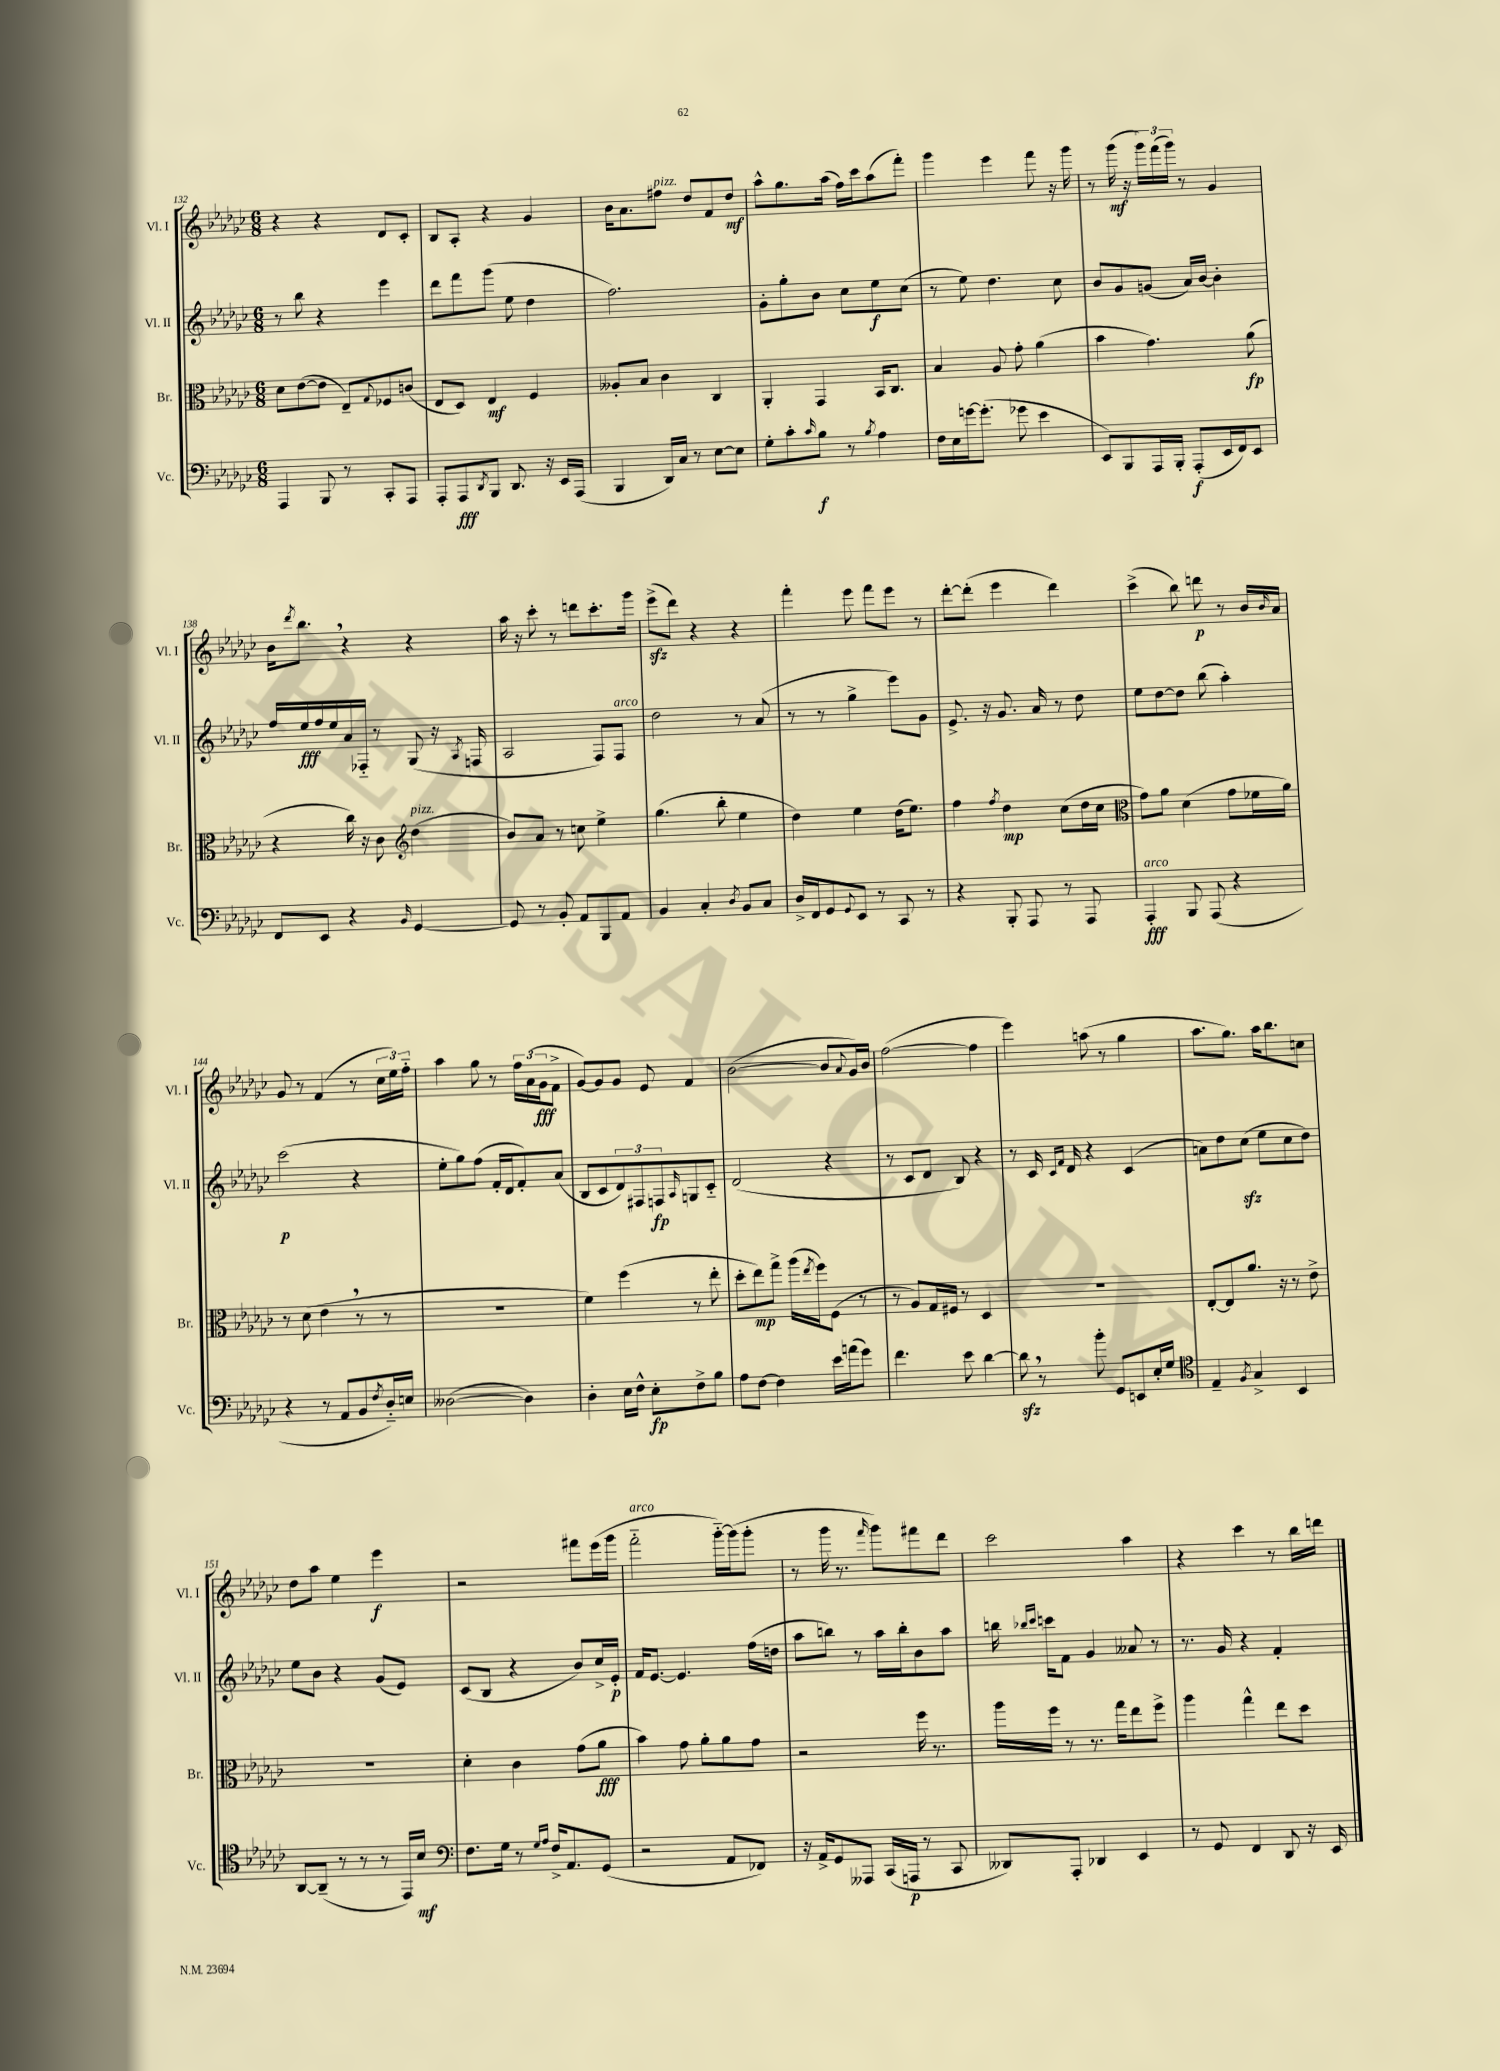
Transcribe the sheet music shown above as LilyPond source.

<<
\new StaffGroup <<
\new Staff = "s0" \with { instrumentName = "Vl. I" shortInstrumentName = "Vl. I" } {
    \clef treble \key ges \major \numericTimeSignature \time 6/8
    r4 r4 des'8 ces'8-. |
    bes8 aes8-. r4 ges'4 |
    bes'16 aes'8. fis''8^\markup { \italic "pizz." } des''8 f'8 des''8\mf |
    aes''8-^ ges''8. aes''16( f''16) ces'''16 aes''8( f'''8-.) |
    ges'''4 ees'''4 f'''8 r16 ges'''16 |
    r8 ges'''16\mf( r16 \tuplet 3/2 { ges'''16) f'''16( ges'''16) } r8 ges'4 |
    bes'16 \acciaccatura { des'''8 } bes''8. \breathe r4 r4 |
    aes''16 r16 ces'''8-. r8 d'''8 ces'''8.-. ges'''16 |
    ees'''8->\sfz( des'''8) r4 r4 |
    f'''4-. ees'''8 f'''8 ees'''8 r8 |
    des'''8~-. des'''8-.( ees'''4 des'''4) |
    ces'''4->( bes''8) d'''8\p r8 bes'16 \grace { bes'16 } aes'16 |
    ges'8 r8 f'4( r8 \tuplet 3/2 { ces''16 ees''16) f''16-_ } |
    aes''4 ges''8 r8 \tuplet 3/2 { f''16 aes'16( ges'16\fff } f'8-> |
    ges'8~) ges'8 ges'8 ees'8 f'4 |
    bes'2~( bes'8 \appoggiatura { aes'8 } ges'16) bes'16 |
    f''2~( f''4 |
    ees'''4) a''8( r8 ges''4 |
    aes''8. ges''8.) aes''16 bes''8. c''8 |
    des''8 aes''8 ees''4 ees'''4\f |
    r2 fis'''8 ees'''16( ges'''16 |
    f'''2-_^\markup { \italic "arco" } ges'''16~-_) ges'''16( ges'''8-. |
    r8 ges'''16 r8. \grace { f'''16 } ges'''8) fis'''8 des'''8 |
    ces'''2 aes''4 |
    r4 ces'''4 r8 bes''16 d'''16 \bar "|." |
}
\new Staff = "s1" \with { instrumentName = "Vl. II" shortInstrumentName = "Vl. II" } {
    \clef treble \key ges \major \numericTimeSignature \time 6/8
    r8 bes''8 r4 ees'''4 |
    des'''8 f'''8 ges'''8( ees''8 des''4 |
    f''2.) |
    ges'8-. ges''8-. bes'8 ces''8 ees''8\f ces''8( |
    r8 ees''8) des''4. ces''8 |
    bes'8 ges'8 g'8( aes'16) bes'16~ bes'4-. |
    f''16 ees''16\fff f''16 ees''16 aes'16 fes16-_ r8 ges8( r16 \acciaccatura { aes8 } f16 |
    aes2 f8) f8^\markup { \italic "arco" } |
    des''2 r8 aes'8( |
    r8 r8 ges''4-> ees'''8) ges'8 |
    ees'8.-> r16 ges'8. aes'16 r8 des''8 |
    ees''8 des''8~ des''8 bes''8( aes''4-.) |
    ces'''2\p( r4 |
    ees''8-. ges''8) f''8( f'16-. des'16 f'8-.) aes'8( |
    bes8 ces'8 \tuplet 3/2 { des'8) fis8 f8\fp } \grace { aes16 } g8 ces'8-_ |
    des'2( r4 |
    r8 ces'8 des'8 bes8) r4 |
    r8 ces'16 \grace { ces'16 f'16 } des'16 r4 ces'4( |
    a'8) des''8 ces''8\sfz( ees''8 ces''8 des''8) |
    ees''8 bes'8 r4 ges'8( ees'8) |
    ces'8( bes8 r4 bes'8) ces''16-> ees'16-.\p |
    f'16 ees'8.~ ees'4. f''16( d''16 |
    aes''8 b''8) r8 aes''16 b''16-. bes'8 aes''8 |
    b''16 \grace { bes''16 ces'''16 } c'''16 f'8 ges'4 aeses'8 r8 |
    r8. ges'16 r4 f'4-. \bar "|." |
}
\new Staff = "s2" \with { instrumentName = "Br." shortInstrumentName = "Br." } {
    \clef alto \key ges \major \numericTimeSignature \time 6/8
    des'8 ees'8~( ees'8 ees8--) \appoggiatura { ges8 } fes8 c'8( |
    ees8 des8) ees4\mf f4 |
    aeses8-. bes8 ces'4 ces4 |
    aes,4-. ges,4 bes,16 ces8. |
    bes4 aes8 ges'8-. aes'4( |
    bes'4 ges'4.) aes'8\fp( |
    r4 ces''16) r16 ces'8 \clef treble des''4^\markup { \italic "pizz." }( |
    bes'8) aes'8 r8 c''8 ees''4-> |
    ges''4.( bes''8-. ees''4 |
    des''4) ees''4 des''16( ees''8.) |
    f''4 \acciaccatura { f''8 } des''4\mp ces''8( des''16 ces''16 |
    \clef alto ges'8) aes'8 des'4( ges'8 fes'16 aes'16) |
    r8 des'8( ees'4 \breathe r8 r8 |
    R2. |
    f'4) f''4( r8 ees''8-. |
    des''8-. ees''8\mp) ges''8-> aes''16( \acciaccatura { ees''8 } f''16) f8( r8 |
    r8 aes8) ges16 fis16 r8 des4 |
    R2. |
    ees8~-. ees8 aes'8. r16 r8 ees'8-> |
    R2. |
    des'4-. ces'4 ges'8( aes'8\fff |
    bes'4) ges'8 aes'8-. aes'8 ges'8 |
    r2 f''16 r8. |
    aes''16 f''16 r8 r8. ges''16 ees''8 f''8-> |
    aes''4 ges''4-^ ees''8 des''8 \bar "|." |
}
\new Staff = "s3" \with { instrumentName = "Vc." shortInstrumentName = "Vc." } {
    \clef bass \key ges \major \numericTimeSignature \time 6/8
    aes,,4 bes,,8 r8 ces,8-. aes,,8 |
    aes,,8-. aes,,8\fff \acciaccatura { des,8 } bes,,8 des,8. r16 ees,16 aes,,16( |
    bes,,4 des,16) ces16 r8 ees8~ ees8 |
    ges8-. ces'8-. \grace { ces'16 } bes8\f r8 \acciaccatura { bes8 } aes4 |
    f16 ees16 g'16~ g'8.-.( ges'8 ees'4 |
    ees,8) bes,,8 aes,,16 bes,,16-. aes,,8-.\f( ees,16 f,16) ees,8 |
    f,8 ees,8 r4 \grace { bes,16 } ges,4~ |
    ges,8 r8 bes,8-. aes,8 bes,,8 aes,8 |
    bes,4 ces4-. \acciaccatura { des8 } bes,8 ces8 |
    des16-> f,16 ges,8 \appoggiatura { ges,8 } ees,8 r8 ces,8 r8 |
    r4 bes,,8-. aes,,8 r8 aes,,8 |
    aes,,4-.\fff^\markup { \italic "arco" } bes,,8 aes,,8( r4 |
    r4 r8 aes,8 bes,8 \acciaccatura { f8 } des16-_) e16 |
    deses2~( deses4) |
    des4-. ees16 f16-^ ees8-.\fp f8-> bes8 |
    aes8 f8~ f4 ees'16 a'16( ges'8) |
    f'4. ees'8 des'4~ |
    des'8\sfz \breathe r8 bes'8-. ges,8 e,8 ees16-. ges16 |
    \clef tenor ees4-- \acciaccatura { f8 } ges4-> bes,4 |
    aes,8~ aes,8--( r8 r8 r8 ees,16) bes16\mf |
    \clef bass f8. ges16 r8 \grace { ges16 aes16 } f16-> aes,8. ges,8( |
    r2 aes,8 fes,8) |
    r16 aes,16-> ges,8 aeses,,8 ces,16( a,,16\p r8 ces,8 |
    deses,8) aes,,8-. des,4 ees,4 |
    r8 ges,8 f,4 des,8 r16 ees,16 \bar "|." |
}
>>
>>
\layout { \context { \Score currentBarNumber = #132 } }
